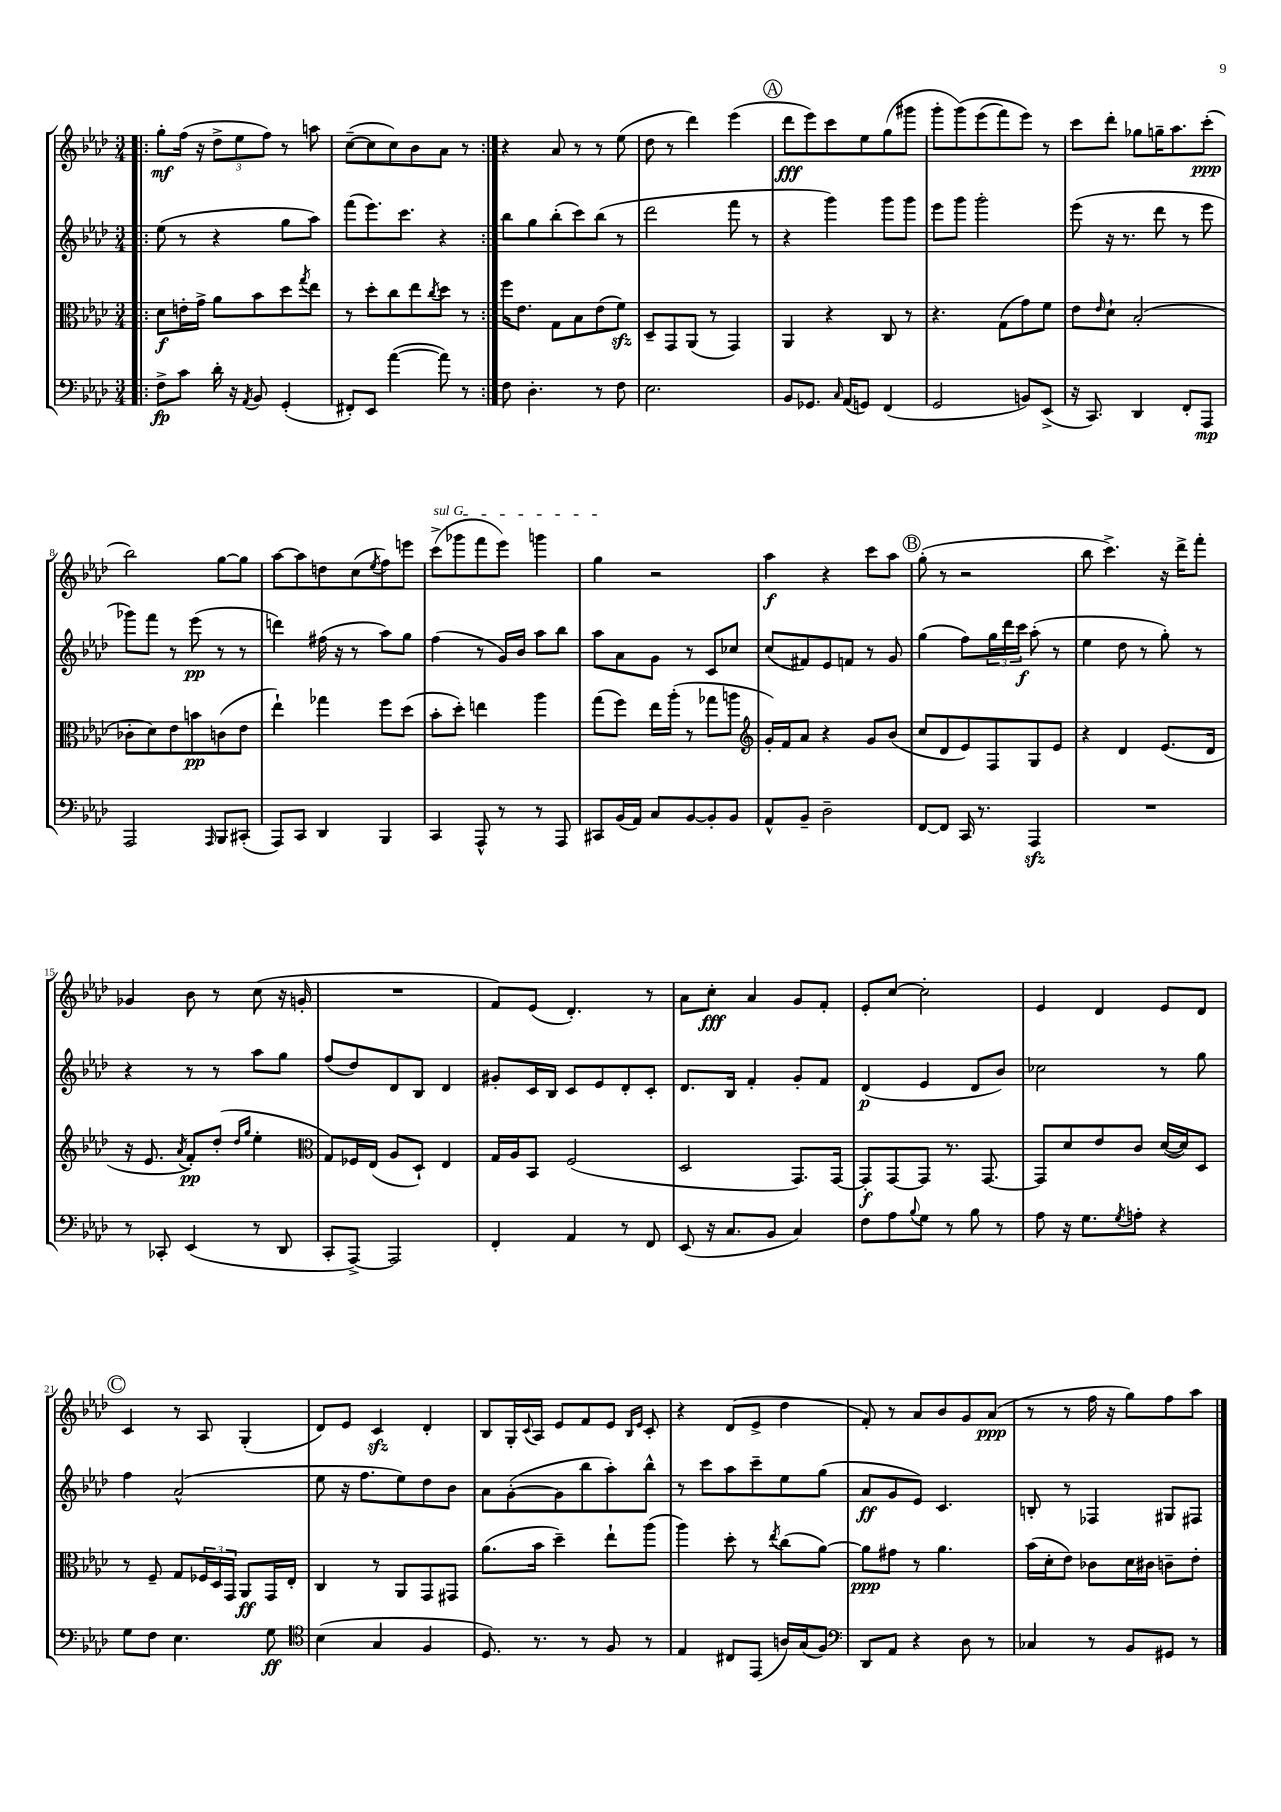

**kern	**kern	**kern	**kern
*staff4	*staff3	*staff2	*staff1
*clefF4	*clefC3	*clefG2	*clefG2
*k[b-e-a-d-]	*k[b-e-a-d-]	*k[b-e-a-d-]	*k[b-e-a-d-]
*M3/4	*M3/4	*M3/4	*M3/4
=!|:	=!|:	=!|:	=!|:
8F^\L	8d-\L	(8ee-\	8gg'\L
8c\J	16e'\L	8r	(16ff\Jk
.	16g^\JJ	.	16r
16d-'\	8a-\L	4r	12dd-^\L
16r	.	.	.
.	.	.	12ee-\
8qAA-/	.	.	.
8BB-/	8b-\	.	.
.	.	.	12ff\J)
(4GG'/	8dd-\	8gg\L	8r
.	8qgg/	.	.
.	8ee-\J	8aa-\J)	8aa\
=	=	=	=
8FF#'/L)	8r	(8fff\L	([8cc~\L
8EE-/J	8dd-'\L	8.eee-\)	8cc\]
([4a-\	8cc\	.	8cc\)
.	.	8.ccc\J	.
.	8ee-\	.	8b-\
.	8qcc/	.	.
8a-\])	8dd-\J	4r	8a-\J
8r	8r	.	8r
=:|!	=:|!	=:|!	=:|!
8F\	16ff\LK	8bb-\L	4r
.	8.e-\J	.	.
4.D-'\	.	8gg\	.
.	8G\L	(8bb-'\	8a-/
.	8B-\	8ccc\)	8r
8r	(8e-\	(8bb-\J	8r
8F\	8f\J)	8r	(8ee-\
=	=	=	=
2.E-\	8D-~/L	2ddd-\	8dd-\
.	8GG/	.	8r
.	(8AA-/J	.	4ddd-\)
.	8r	.	.
.	4GG/)	8fff\	(4eee-\
.	.	8r	.
=	=	=	=
8BB-/L	4AA-/	4r	8ddd-\L
8.GG-/J	.	.	8eee-\)
.	4r	4ggg\)	8ccc\
16qqC/	.	.	.
(16AA-/LK	.	.	.
8GG/J)	.	.	8ee-\
(4FF/	8C/	8ggg\L	(8gg\
.	8r	8ggg\J	8ggg#\J
=	=	=	=
2GG/	4.r	8eee-\L	8ggg'\L
.	.	8ggg\J	&(8ggg\)
.	.	2ggg'\	(8eee-\
.	(8G\L	.	8fff\)
8BB/L)	8g\)	.	8eee-\J&)
(8EE-^/J	8f\J	.	8r
=	=	=	=
16r	8e-\L	(8eee-\	8ccc\L
8.CC/)	.	.	.
.	16qqe-/	.	.
.	8d-`\J	16r	8ddd-'\J
.	.	8.r	.
4DD-/	(2B-'/	.	8gg-\L
.	.	8ddd-\	16gg~\K
.	.	.	8.aa-\
8FF'/L	.	8r	.
8AAA-/J	.	8eee-\	(8ccc'\J
=	=	=	=
2AAA-/	8c-'\L	8ggg-\L)	2bb-\)
.	8d-\)	8fff\J	.
.	8e-\	8r	.
.	8b\	(8eee-\	.
16qqAAA-/	.	.	.
8BBB-/L	(8c\	8r	[8gg\L
(8CC#'/J	8e-\J	8r	8gg\]J
=	=	=	=
8AAA-/L)	4ee-`\)	4ddd\)	[8aa-\L
8CC/J	.	.	8aa-\]
4DD-/	4gg-\	(16ff#\	8dd\
.	.	16r	.
.	.	8r	(8cc\
.	.	.	8qee-/
4BBB-/	8ff\L	8aa-\L)	8ff\)
.	(8dd-\J	8gg\J	8eee\J
=	=	=	=
4CC/	8b-'\L	(4ff\	(8ccc^\L
.	8dd-'\J)	.	8ggg-\
8AAA-^^/	4ee\	8r	8fff\
8r	.	16g/LL)	8eee-\J)
.	.	16b-/JJ	.
8r	4aa-\	8aa-\L	4ggg\
8AAA-/	.	8bb-\J	.
=	=	=	=
8CC#/L	(8gg\L	8aa-\L	4gg\
(16BB-/L	8ff\J)	8a-\	.
16AA-/JJ)	.	.	.
8C/L	16ee-\LL	8g\J	2r
.	(16aa-'\JJ	.	.
[8BB-/	8r	8r	.
8BB-'/]	8gg-\L	8c/L	.
8BB-/J	8aa\J	8cc-/J	.
=	=	=	=
*	*clefG2	*	*
8AA-^^/L	16g'/LL)	(8cc/L	4aa-\
.	16f/J	.	.
8BB-~/J	8a-/J	8f#/)	.
2D-~\	4r	8e-/	4r
.	.	8f/J	.
.	8g/L	8r	8ccc\L
.	(8b-/J	8g/	8aa-\J
=	=	=	=
[8FF/L	8cc/L	(4gg\	(8gg'\
8FF/]J	8d-/	.	8r
16CC/	8e-/)	8ff\L)	2r
8.r	.	.	.
.	8F/	24gg\L	.
.	.	24ddd-\	.
.	.	24ccc\JJ	.
4AAA-/	8G/	(8aa-'\	.
.	8e-/J	8r	.
=	=	=	=
2.r	4r	4ee-\	8bb-\
.	.	.	4.ccc^\)
.	4d-/	8dd-\	.
.	.	8r	.
.	(8.e-/L	8gg'\)	16r
.	.	.	16ddd-^\LK
.	.	8r	8fff'\J
.	16d-/Jk	.	.
=	=	=	=
8r	16r	4r	4g-/
.	8.e-/	.	.
8CC-'/	.	.	.
.	8qa-/	.	.
(4EE-/	8f'/L)	8r	8b-\
.	(8dd-'/J	8r	8r
.	16qqdd-/LL	.	.
.	16qqgg/JJ	.	.
8r	4ee-'\	8aa-\L	(8cc\
8DD-/	.	8gg\J	16r
.	.	.	16g'/
=	=	=	=
*	*clefC3	*	*
8CC'/L	8G/L)	(8ff/L	2.r
[8AAA-^/J)	16F-/L	8dd-/)	.
.	(16E-/JJ	.	.
2AAA-/]	8A-/L	8d-/	.
.	8D-`/J)	8B-/J	.
.	4E-/	4d-/	.
=	=	=	=
4FF'/	16G/LL	8g#'/L	8f/L)
.	16A-/J	.	.
.	8BB-/J	16c/L	(8e-/J
.	.	16B-/JJ	.
4AA-/	(2F/	8c/L	4.d-'/)
.	.	8e-/	.
8r	.	8d-'/	.
8FF/	.	8c'/J	8r
=	=	=	=
(8EE-/	2D-/	8.d-/L	8a-\L
16r	.	.	8cc'\J
8.C/L	.	16B-/Jk	.
.	.	4f'/	4a-/
8BB-/J	.	.	.
4C/)	8.GG/L)	8g'/L	8g/L
.	.	8f/J	8f'/J
.	[16GG/Jk	.	.
=	=	=	=
8F\L	8GG'/]L	(4d-/	8e-'/L
8A-\	[8GG/	.	[8cc/J
8qqB-/	.	.	.
8G\J	8GG/]J	4e-/	2cc'\]
8r	8.r	.	.
8B-\	.	8d-/L	.
.	[8.GG/	.	.
8r	.	8b-/J)	.
=	=	=	=
8A-\	8GG/]L	2cc-\	4e-/
16r	8d-/	.	.
8.G\L	.	.	.
.	8e-/	.	4d-/
8qG/	.	.	.
8A'\J	8c/J	.	.
4r	([16d-/LL	8r	8e-/L
.	16d-/]J)	.	.
.	8D-/J	8gg\	8d-/J
=	=	=	=
8G\L	8r	4ff\	4c/
8F\J	8F~/	.	.
4.E-\	8G/L	(2a-^^/	8r
.	24F-/L	.	8A-/
.	24D-/	.	.
.	24GG/JJ	.	.
.	8AA-/L	.	(4G'/
8G\	16GG/L	.	.
.	16E-'/JJ	.	.
=	=	=	=
*clefC4	*	*	*
(4B-\	4C/	8ee-\	8d-/L)
.	.	16r	8e-/J
.	.	8.ff\L	.
4G/	8r	.	4c/
.	8AA-/L	8ee-\)	.
4F/	8GG/	8dd-\	4d-'/
.	8GG#/J	8b-\J	.
=	=	=	=
8.D-/)	(8.a-\L	8a-\L	8B-/L
.	.	([8g'\	16G'/L
.	.	.	8qqc/
8.r	16b-\Jk	.	16A-/JJ
.	4dd-~\)	8g\]	8e-/L
8r	.	8bb-\	8f/
8F/	8ee-`\L	8aa-'\)	8e-/J
.	.	.	16qqB-/LL
.	.	.	16qqe-/JJ
8r	(8aa-\J	8bb-^^\J	8c'/
=	=	=	=
4E-/	4aa-\)	8r	4r
.	.	8ccc\L	.
8C#/L	8dd-'\	8aa-\	(8d-/L
(8EE-/J	8r	8ccc~\	8e-^/J
.	8qee-/	.	.
16A/LL)	(8cc\L	8ee-\	4dd-\
(16G/J	.	.	.
8F/J)	[8a-\J)	(8gg\J	.
=	=	=	=
*clefF4	*	*	*
8DD-/L	8a-\]L	8a-/L	8f'/)
8AA-/J	8g#\J	8g/	8r
4r	8r	8e-/J)	8a-/L
.	4.a-\	4.c/	8b-/
8D-\	.	.	8g/
8r	.	.	(8a-/J
=	=	=	=
4C-/	(16b-\LL	8B'/	8r
.	16d-'\J	.	.
.	8e-\J)	8r	8r
8r	8c-\L	4F-/	16ff\
.	.	.	16r
8BB-/L	16d-\L	.	8gg\L)
.	16c#\JJ	.	.
8GG#/J	8c~\L	8G#/L	8ff\
8r	8e-'\J	8F#/J	8aa-\J
==	==	==	==
*-	*-	*-	*-
